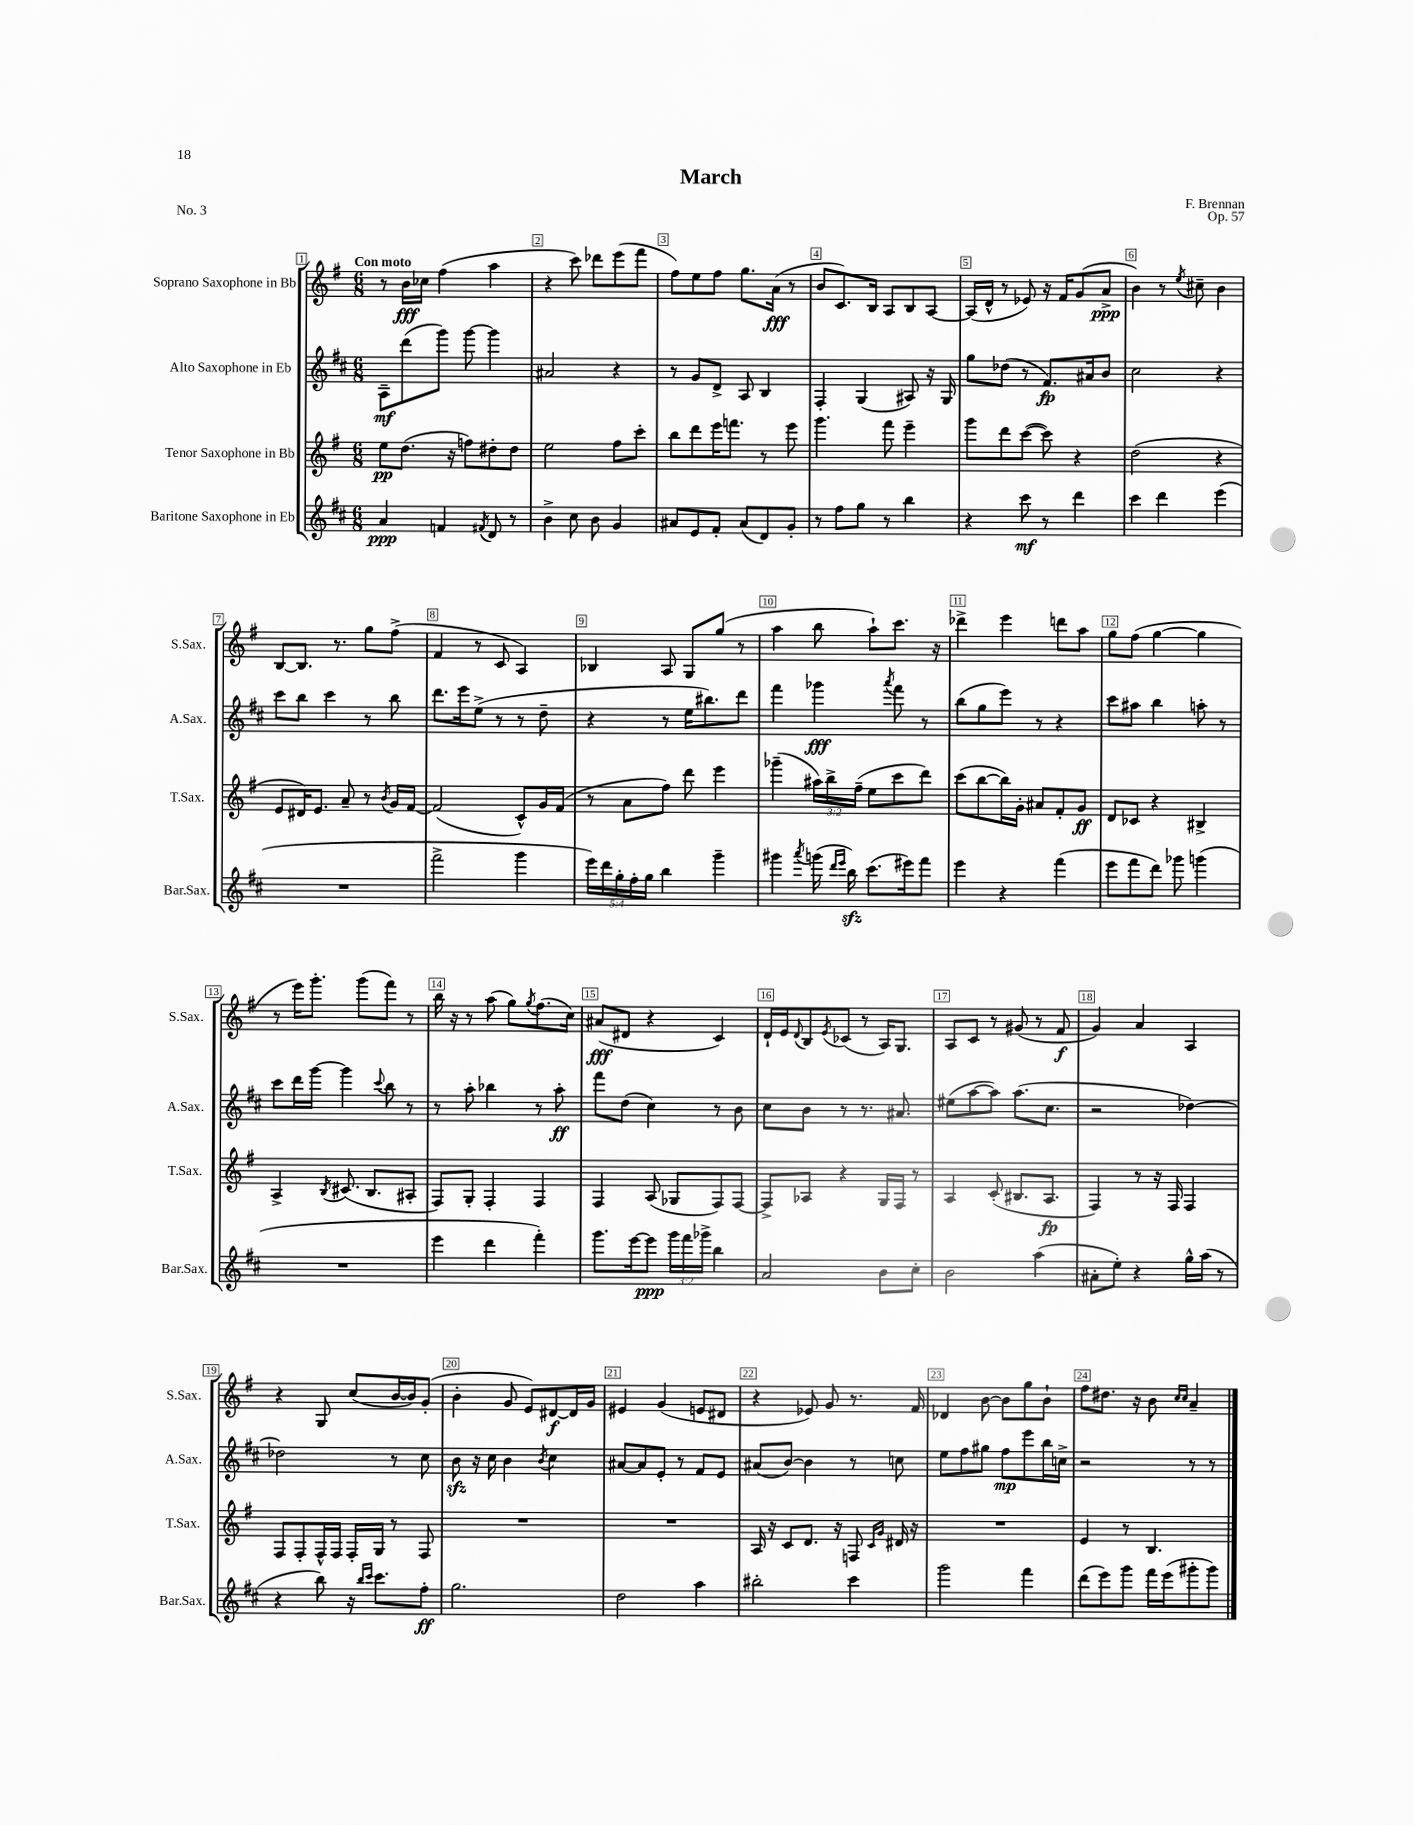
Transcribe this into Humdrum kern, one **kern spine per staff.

**kern	**kern	**kern	**kern
*staff4	*staff3	*staff2	*staff1
*clefG2	*clefG2	*clefG2	*clefG2
*k[f#c#]	*k[f#]	*k[f#c#]	*k[f#]
*M6/8	*M6/8	*M6/8	*M6/8
4a	8ee	8A~	8r
.	(8.dd	(8ddd	16b
.	.	.	16cc-
4f	.	8ggg)	(4ff#
.	16r	.	.
.	8ff)	[8ggg	.
8qf#	.	.	.
8d	8dd#'	4ggg]	4aa
8r	8dd#	.	.
=	=	=	=
4b^	2ee	2a#	4r
8cc#	.	.	8ccc)
8b	.	.	8ddd-
4g	8ff#	4r	(8eee
.	8ccc'	.	8fff#
=	=	=	=
8a#	8bb	8r	8ff#)
8e	8ddd	8g	8ee
8f#'	16eee	8d^	8ff#
.	8.fff	.	.
(8a#	.	8A	8.gg
8d)	8r	4B	.
.	.	.	(16a
8g'	8eee	.	8r
=	=	=	=
8r	4.ggg	4F#'	8b
8ff#	.	.	8.c)
8gg	.	(4G	.
.	.	.	16B
8r	8fff#	.	8A
4bb	4eee~	8A#)	8B
.	.	16r	[8A
.	.	16G	.
=	=	=	=
4r	8ggg	8gg	(16A]
.	.	.	16d^^
.	8ddd	(8dd-	8r
8ccc#	([8ccc	8r	8e-)
8r	8ccc])	8.f#)	16r
.	.	.	16f#
4ddd	4r	.	(8g
.	.	16a#	.
.	.	8b	8a^
=	=	=	=
4ccc#	(2dd	2cc#	4b)
4ddd	.	.	8r
.	.	.	8qee
.	.	.	8cc#~
(4eee	4r	4r	4b
=	=	=	=
2.r	8e	8ccc#	[8B
.	16d#)	8bb	8.B]
.	8.e	.	.
.	.	4ccc#	.
.	.	.	8.r
.	8a~	.	.
.	8r	8r	8gg
.	8qb	.	.
.	16g	8bb	(8ff#^
.	[16f#	.	.
=	=	=	=
2fff#^	(2f#]	8.ddd	4f#
.	.	16eee	.
.	.	(8ee^	8r
.	.	8r	8c
4ggg	8c^^)	8r	4A)
.	16g	8dd~	.
.	(16f#	.	.
=	=	=	=
20eee)	8r	4r	4B-
20ddd	.	.	.
20gg'	.	.	.
.	8a	.	.
20ff#'	.	.	.
20gg	.	.	.
4bb	8ff#)	8r	8A
.	8ddd	16ee	8G
.	.	8.bb#)	.
4ggg~	4eee	.	(8gg
.	.	8ddd	8r
=	=	=	=
4ggg#	(4ggg-~	4fff#	4aa
8qaaa	.	.	.
(16ggg	24aa#)	4ggg-	8bb
.	24bb^	.	.
16qqddd	.	.	.
16qqeee	.	.	.
16bb)	.	.	.
.	(24ff#~	.	.
(8.ccc#	8ee	.	8aa`)
.	.	8qaaa	.
.	8ccc	8fff#	8.ccc
16eee#)	.	.	.
8fff#	8ddd)	8r	.
.	.	.	16r
=	=	=	=
4eee	(8ccc	(8bb	4ddd-^
.	[8bb	8gg	.
4r	16bb])	8eee)	4eee
.	16g'	.	.
.	8a#	8r	.
(4fff#	8f#'	4r	8ddd
.	8g	.	8aa
=	=	=	=
8eee	8d	8ccc#	8gg
8fff#	8c-	8aa#	(8ff#
8ddd)	4r	4bb	[4gg
8ggg-	.	.	.
(4ggg	4B#^	8aa'	4gg]
.	.	8r	.
=	=	=	=
2.r	4A^	8ccc#	8r
.	.	16ddd	16eee)
.	.	[16ggg	8.ggg'
.	8qB	.	.
.	(8.c#	4ggg]	.
.	.	.	(8ggg
.	8.B	.	.
.	.	8qqccc#	.
.	.	8bb	8fff#)
.	8A#'	8r	8r
=	=	=	=
4eee	8F#)	8r	16bb
.	.	.	16r
.	8G'	8aa'	8r
4ddd	4F#'	4bb-	(8aa
.	.	.	8gg)
.	.	.	8qgg
4fff#')	4F#	8r	(8.ff#
.	.	8aa'	.
.	.	.	16cc)
=	=	=	=
8.ggg	4F#	8fff#	(8a#
.	.	(8dd	8d#
[16eee	.	.	.
8eee]	(8A	4cc#)	4r
24ggg	8G-	.	.
24fff#	.	.	.
24ggg-^	.	.	.
4bb	8F#)	8r	4c)
.	[8F#	8b	.
=	=	=	=
2a	8F#^]	8cc#	16d`
.	.	.	16e
.	.	.	8qqd
.	8A-	8b	8B
.	.	.	8qe
.	4r	8r	(8c-
.	.	8.r	8r
8b	16G	.	16A)
.	16F#	8.a#	8.G
8cc#'	8r	.	.
=	=	=	=
2b	4A	(8ee#	8A
.	.	[8aa	8c
.	(8c'	8aa])	8r
.	8.B#	(8.aa	(8g#
(4aa	.	.	8r
.	8.A	8.cc#	.
.	.	.	8f#
=	=	=	=
8a#'	4F#)	2r	4g)
8ee')	.	.	.
4r	8r	.	4a
.	16r	.	.
.	16F#	.	.
16gg^^	4F#	[4dd-)	4A
(16aa	.	.	.
8r	.	.	.
=	=	=	=
4r	8F#	2dd-]	4r
.	8F#'	.	.
8bb)	16F#^^	.	8G
.	16F#	.	.
16r	16F#'	.	(8cc
16qqbb	.	.	.
16qqccc#	.	.	.
8.ccc#	16G	.	.
.	8r	8r	[16b
.	.	.	16b])
8ff#'	8F#	8cc#	(8g'
=	=	=	=
2.gg	2.r	8b	4b'
.	.	16r	.
.	.	16cc#	.
.	.	4b	8g
.	.	.	8e)
.	.	8qb	.
.	.	4cc#	[8d#
.	.	.	16d#]
.	.	.	16g
=	=	=	=
2dd	2.r	[8a#	4e#
.	.	8a#]	.
.	.	8e'	(4g
.	.	8r	.
4aa	.	8f#	8e
.	.	8e	8d#
=	=	=	=
2bb#'	16A	(8a#	4r
.	16r	.	.
.	8c	[8b)	.
.	8.d	4b]	8e-)
.	.	.	8g
.	16r	.	.
4ccc#	8F	8r	8.r
.	16qqc	.	.
.	16qqg	.	.
.	16d#	8cc	.
.	16r	.	16f#
=	=	=	=
2ggg	2.r	8ee	4d-
.	.	8ff#	.
.	.	8gg#	[8b
.	.	8ff#	8b]
4fff#	.	8eee	8gg
.	.	16bb	8b`
.	.	16cc^	.
=	=	=	=
(8ddd	4e	2r	8ff#
8eee)	.	.	8.dd#
8ggg	8r	.	.
.	.	.	16r
16fff#	4.B	.	8b
(16eee	.	.	.
.	.	.	16qqcc
.	.	.	16qqcc
8ggg#'	.	8r	4a~
8ggg#)	.	8r	.
==	==	==	==
*-	*-	*-	*-
